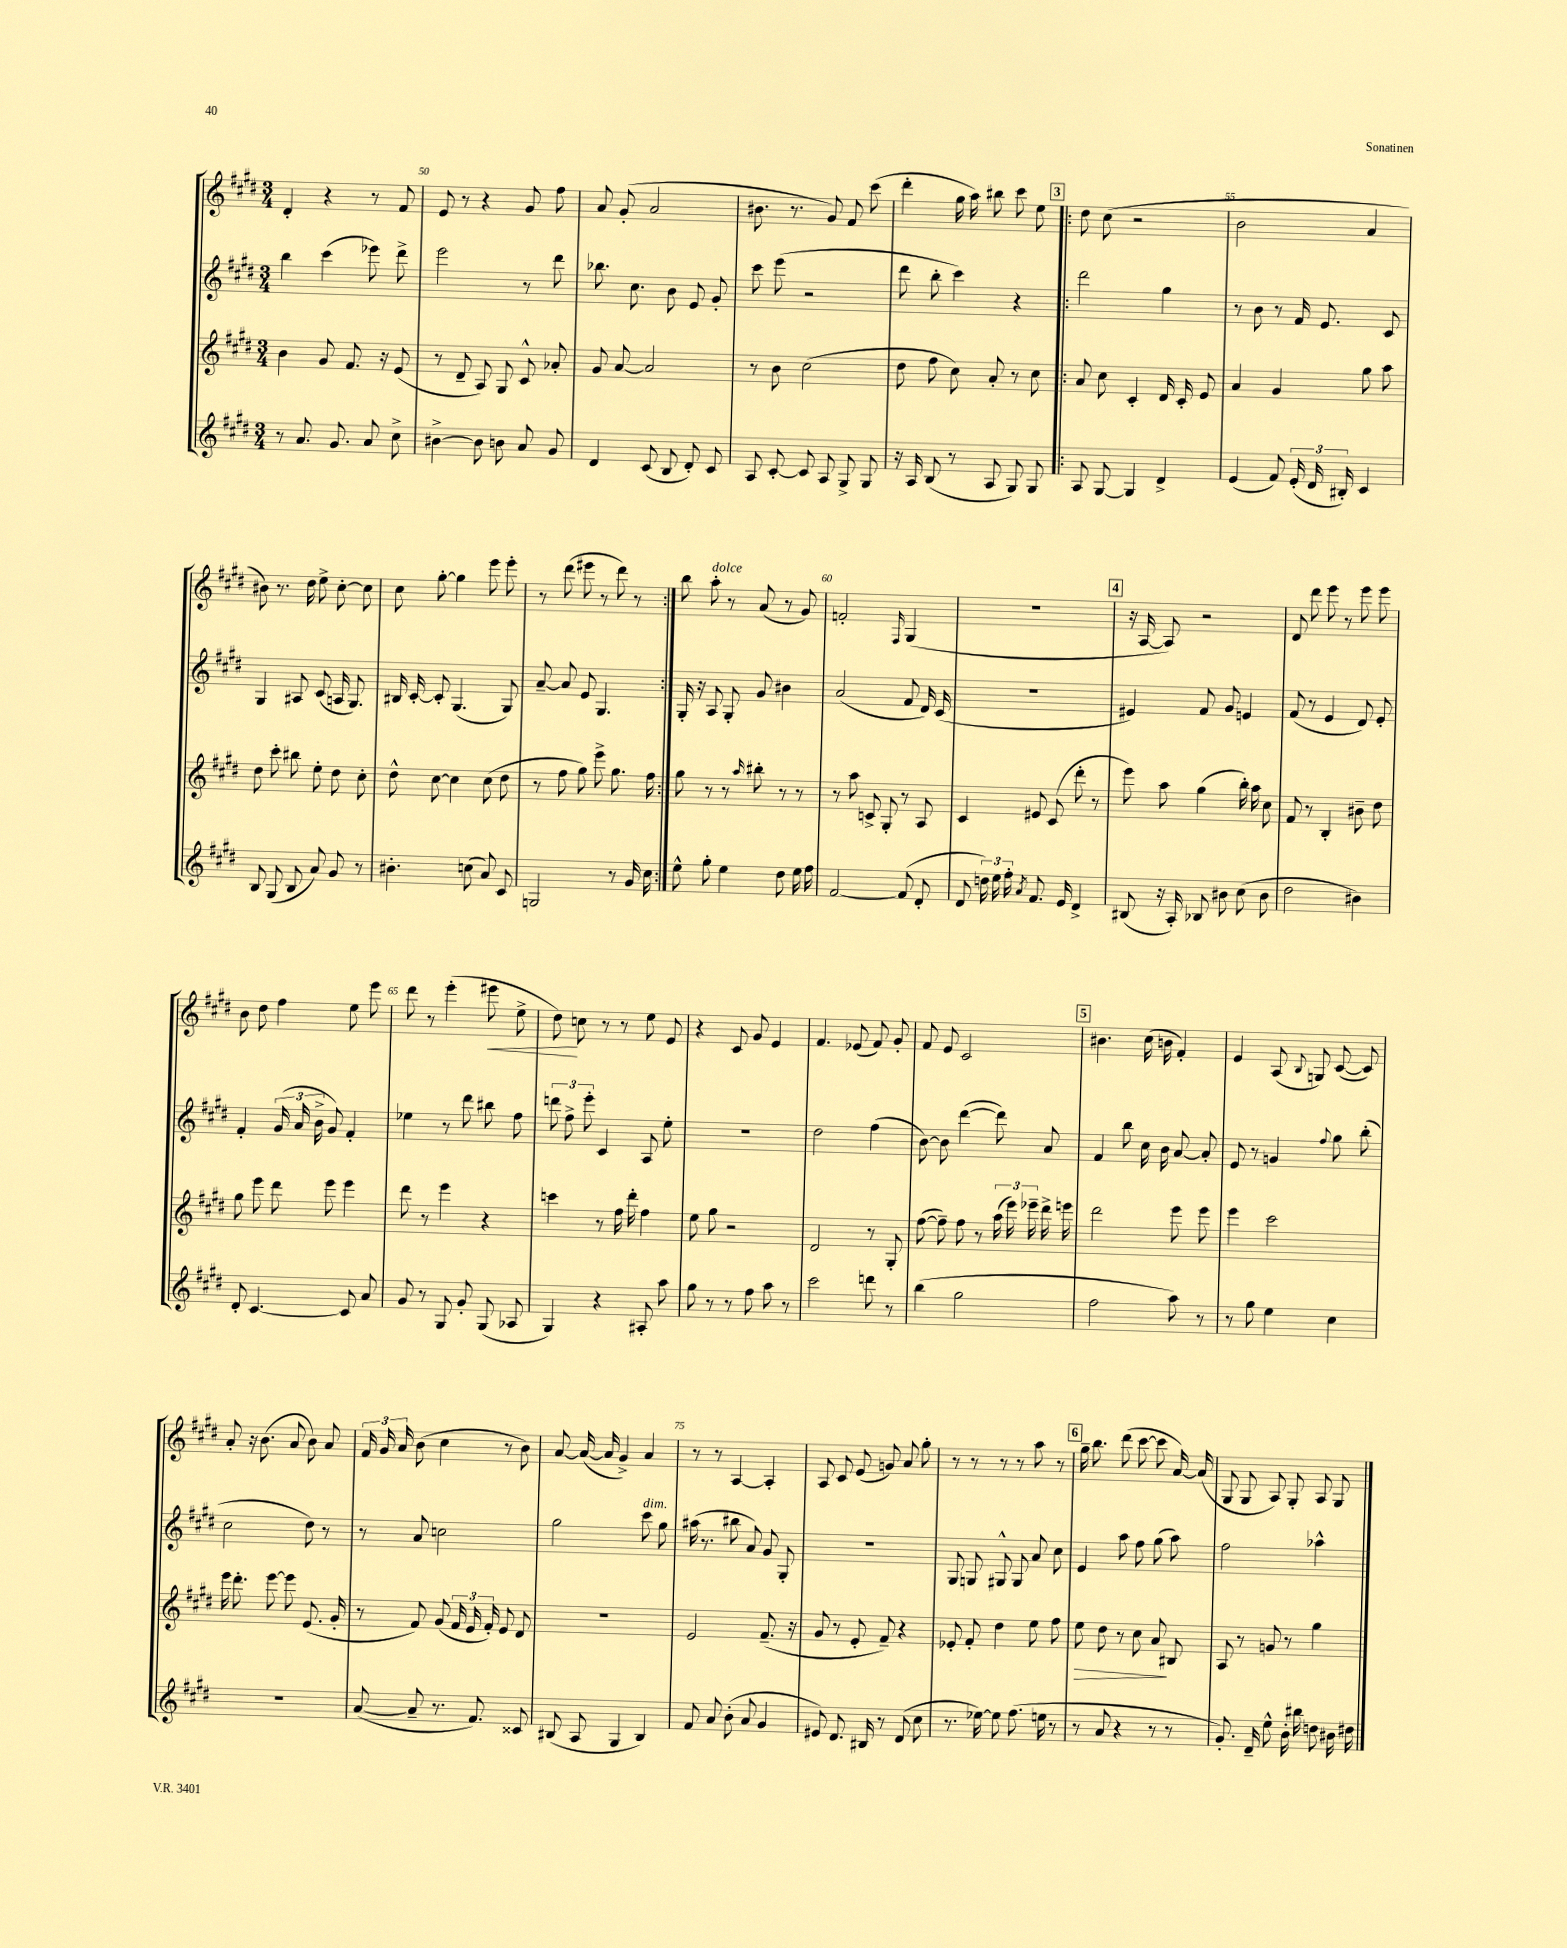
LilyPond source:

<<
\new StaffGroup <<
\new Staff = "s0" {
    \clef treble \key e \major \numericTimeSignature \time 3/4
    \autoBeamOff dis'4-. r4 r8 fis'8 |
    e'8 r8 r4 gis'8 fis''8 |
    a'8 gis'8-.( a'2 |
    bis'8. r8. gis'8) fis'8 cis'''8( |
    dis'''4-. gis''16 a''16) bis''8 cis'''8 e''8 |
    \repeat volta 2 { \mark \markup { \box "3" } dis''8 cis''8( r2 |
    b'2 a'4 |
    bis'8) r8. dis''16 e''8-> cis''8~-. cis''8 |
    cis''8 gis''8~-. gis''4 e'''8 e'''8-. |
    r8 dis'''8( eis'''8 r8 dis'''8) r8 | }
    b''8 a''8-.^\markup { \italic "dolce" } r8 a'8( r8 gis'8) |
    f'2-. \grace { fis16 } gis4( |
    R2. |
    \mark \markup { \box "4" } r16 a16~ a8) r2 |
    dis'8 dis'''8 e'''8 r8 e'''8 e'''8 |
    b'8 dis''8 fis''4 e''8 e'''8 |
    dis'''8 r8 e'''4-.( eis'''8\< e''8-> |
    dis''8\!) c''8 r8 r8 e''8 e'8 |
    r4 cis'8 gis'8 e'4 |
    fis'4. ees'8( fis'8) gis'8-. |
    fis'8 e'8 cis'2 |
    \mark \markup { \box "5" } bis'4. cis''16( b'16 fis'4-.) |
    e'4 a8( \appoggiatura { b8 } g8) cis'8~( cis'8) |
    a'8-. r16 b'8.( a'8 b'8) a'8 |
    \tuplet 3/2 { fis'16 gis'16 a'16 } b'8( cis''4 r8 b'8) |
    a'8~ a'16~( a'16 gis'4->) a'4 |
    r8 r8 a4~ a4-. |
    a8 cis'8 e'8( g'8) a'8 gis''8-. |
    r8 r8 r8 r8 a''8 r8 |
    \mark \markup { \box "6" } gis''16-- b''8. dis'''8( cis'''8~ cis'''8 a'16~) a'16( |
    gis8 gis8 a8) gis8-. a8 gis8 \bar "|." |
}
\new Staff = "s1" {
    \clef treble \key e \major \numericTimeSignature \time 3/4
    \autoBeamOff b''4 cis'''4( ees'''8) dis'''8-> |
    e'''2 r8 dis'''8 |
    bes''8. cis''8. b'8 e'8 gis'8-. |
    cis'''8 e'''8( r2 |
    dis'''8 b''8-. cis'''4) r4 |
    \repeat volta 2 { \mark \markup { \box "3" } dis'''2 gis''4 |
    r8 b'8 r8 fis'16 e'8. cis'8 |
    gis4 ais8 cis'8( a16 gis8.) |
    bis16 cis'16~-. cis'8-. gis4.( gis8) |
    a'8~-- a'8 e'8 gis4. | }
    gis16-. r16 a8 gis8-. gis'8 bis'4 |
    a'2( fis'8 dis'16) cis'16( |
    R2. |
    \mark \markup { \box "4" } eis'4) fis'8 gis'8 e'4 |
    fis'8( r8 e'4 dis'8) e'8-. |
    fis'4-. \tuplet 3/2 { gis'16( a'16 b'16-> } gis'8) fis'4-. |
    ees''4 r8 dis'''8 bis''8 fis''8 |
    \tuplet 3/2 { d'''8 fis''8-> e'''8-. } cis'4 a8 e''8-. |
    R2. |
    dis''2 fis''4( |
    b'8~) b'8 dis'''4~( dis'''8) a'8 |
    \mark \markup { \box "5" } fis'4 b''8 cis''16 b'16 a'8~ a'8-. |
    e'8 r8 g'4 \appoggiatura { fis''8 } gis''8 b''8-.( |
    cis''2 dis''8) r8 |
    r8 a'8 c''2 |
    gis''2 cis'''8^\markup { \italic "dim." } gis''8 |
    ais''16( r8. bis''8 a'8) gis'8 gis8-. |
    R2. |
    gis8 g8 gis8-^ gis8 a'8 cis''8 |
    \mark \markup { \box "6" } e'4 a''8 fis''8 gis''8( a''8) |
    fis''2 aes''4-^ \bar "|." |
}
\new Staff = "s2" {
    \clef treble \key e \major \numericTimeSignature \time 3/4
    \autoBeamOff b'4 gis'8 fis'8. r16 e'8( |
    r8 dis'8-- a8) gis8 cis'8-^ aes'8-. |
    gis'8 a'8~ a'2 |
    r8 b'8 cis''2( |
    dis''8 fis''8 cis''8) a'8-. r8 cis''8 |
    \repeat volta 2 { \mark \markup { \box "3" } a'8 cis''8 cis'4-. dis'16 cis'16-. e'8 |
    a'4 gis'4 gis''8 a''8 |
    dis''8 cis'''8-. bis''8 e''8-. dis''8 cis''8-. |
    dis''8-^ cis''8~ cis''4 cis''8( dis''8 |
    r8 fis''8 gis''8) e'''8-> gis''8. fis''16 | }
    gis''8 r8 r8 \grace { a''16 } bis''8-. r8 r8 |
    r8 a''8 c'8-> gis8-. r8 a8 |
    cis'4 eis'8 cis'8( dis'''8-. r8 |
    \mark \markup { \box "4" } e'''8) a''8 gis''4( b''16-.) a''16 cis''8 |
    fis'8 r8 b4-. bis'8-- dis''8 |
    gis''8 e'''8 dis'''8 e'''8 e'''4 |
    dis'''8 r8 e'''4 r4 |
    c'''4 r8 fis''16 dis'''16-. fis''4 |
    e''8 gis''8 r2 |
    dis'2 r8 gis8-. |
    fis''8~( fis''8--) fis''8 r8 \tuplet 3/2 { a''16( e'''16) ees'''16-- } dis'''16-> e'''16 |
    \mark \markup { \box "5" } dis'''2 e'''8 e'''8 |
    e'''4 cis'''2 |
    e'''16 dis'''8.-. e'''8~ e'''8 e'8.( gis'16-. |
    r8 fis'8) gis'8( \tuplet 3/2 { fis'16 e'16 fis'16-.) } e'8 dis'8 |
    R2. |
    e'2 fis'8.--( r16 |
    gis'8 r8 e'8-. fis'8--) r4 |
    ees'8-. fis'8-. dis''4 e''8 fis''8 |
    \mark \markup { \box "6" } e''8\> dis''8 r8 cis''8 a'8\! bis8 |
    a8 r8 g'8 r8 gis''4 \bar "|." |
}
\new Staff = "s3" {
    \clef treble \key e \major \numericTimeSignature \time 3/4
    \autoBeamOff r8 a'8. gis'8. a'8 cis''8-> |
    bis'4~-> bis'8 b'8 a'8 gis'8 |
    dis'4 cis'8( b8 dis'8-.) cis'8 |
    a8 cis'8~-. cis'8 a8 gis8-> gis8 |
    r16 a16 b8( r8 a8 gis8) gis8 |
    \repeat volta 2 { \mark \markup { \box "3" } a8 gis8~ gis4 dis'4-> |
    e'4( fis'8) \tuplet 3/2 { e'16-.( dis'16 bis16-.) } cis'4 |
    b8 gis8( b8 a'8) gis'8 r8 |
    bis'4.-. c''8( a'8) cis'8 |
    g2 r8 gis'16 cis''16 | }
    e''8-^ gis''8-. e''4 dis''8 e''16 fis''16 |
    fis'2~ fis'8( dis'8-. |
    dis'8 \tuplet 3/2 { d''16) e''16 fis''16-. } \acciaccatura { a'8 } fis'8. e'16 dis'4-> |
    \mark \markup { \box "4" } bis8( r16 a16-.) bes8 bis'8 cis''8( bis'8 |
    dis''2 bis'4) |
    dis'8-. cis'4.~ cis'8 a'8 |
    gis'8 r8 gis8 gis'8-. gis8( aes8 |
    gis4) r4 ais8-. a''8 |
    gis''8 r8 r8 fis''8 a''8 r8 |
    cis'''2 d'''8 r8 |
    b''4( gis''2 |
    \mark \markup { \box "5" } fis''2 a''8) r8 |
    r8 gis''8 e''4 cis''4 |
    R2. |
    a'8~( a'8-- r8. fis'8.) cisis'8 |
    bis8( a8 gis4 bis4) |
    fis'8 a'8 b'8-.( a'8 gis'4 |
    eis'8) dis'8. bis16 r8 dis'8( cis''8 |
    r8. ees''16~) ees''8 fis''8.( e''16 r8 |
    \mark \markup { \box "6" } r8 a'8 r4 r8 r8 |
    gis'8.-.) dis'16-- e''8-^ b'16-. bis''16 d''8 bis'16 dis''16 \bar "|." |
}
>>
>>
\layout { \context { \Score currentBarNumber = #49 \override BarNumber.break-visibility = ##(#f #t #t) barNumberVisibility = #(every-nth-bar-number-visible 5) } }
